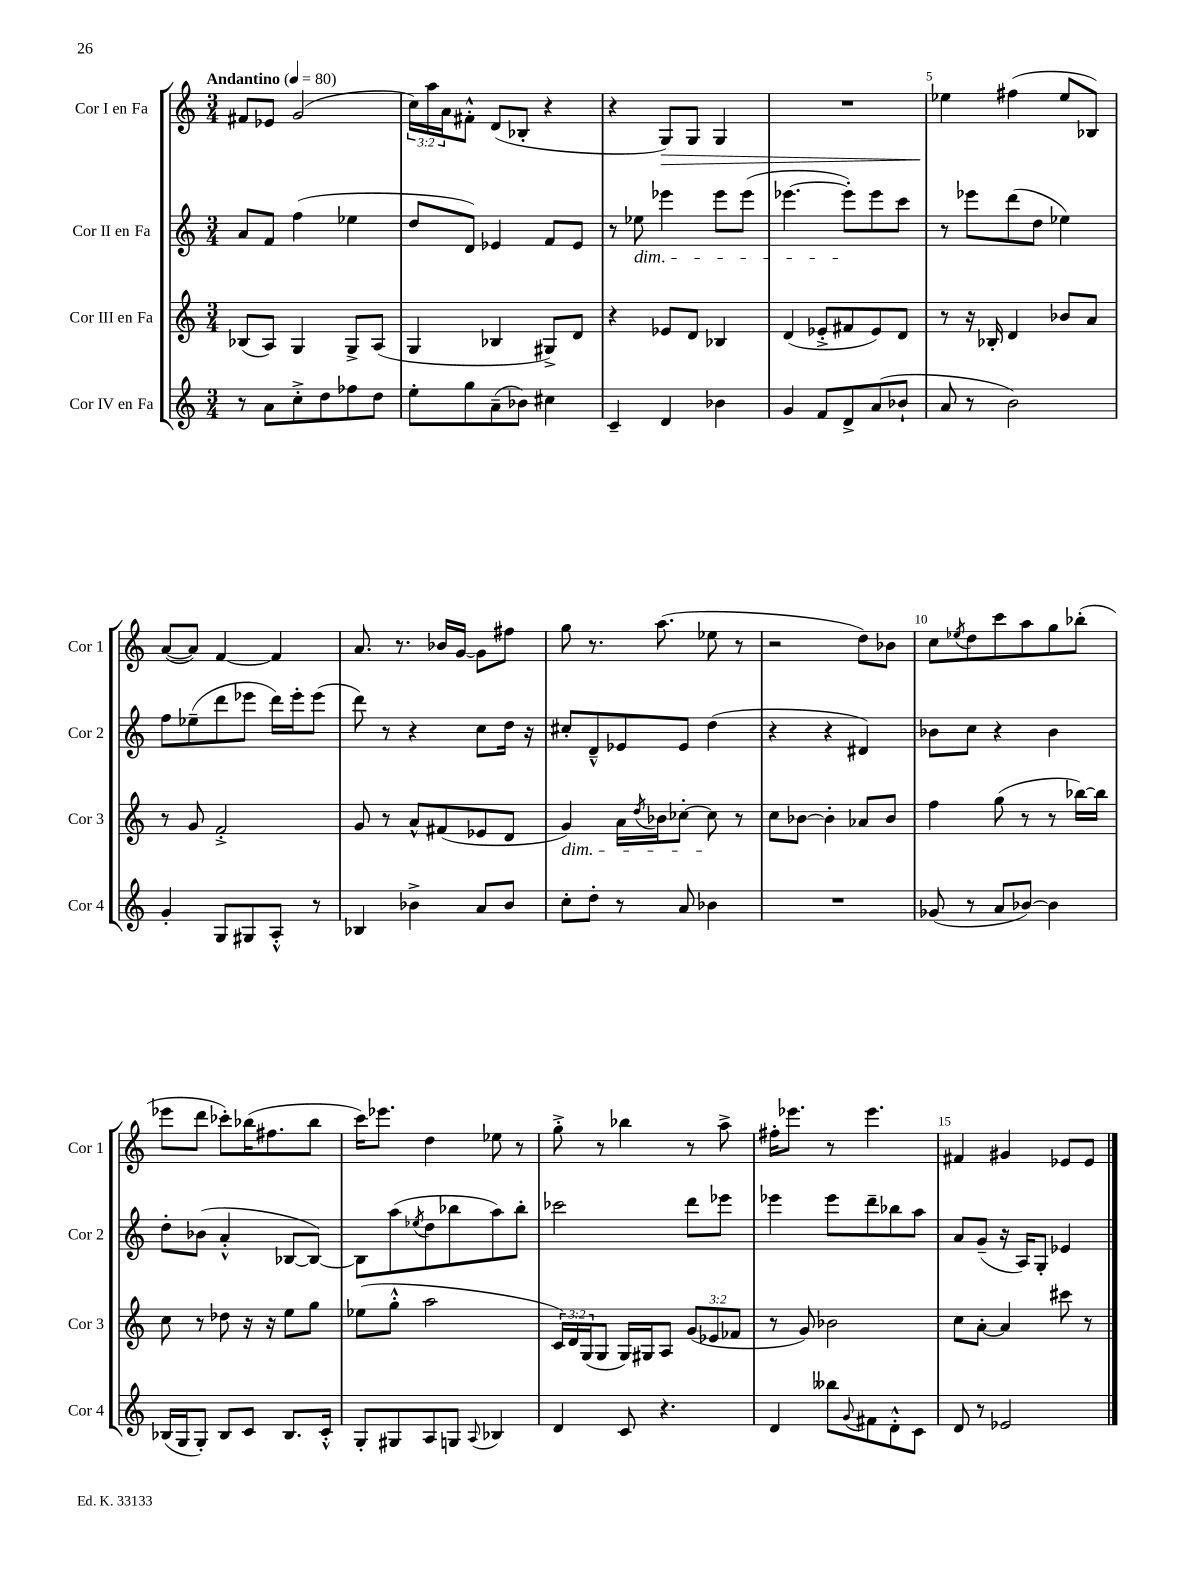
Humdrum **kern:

**kern	**kern	**kern	**kern	**dynam
*part4	*part3	*part2	*part1	*part1
*staff4	*staff3	*staff2	*staff1	*staff1
*I"Cor IV en Fa	*I"Cor III en Fa	*I"Cor II en Fa	*I"Cor I en Fa	*
*I'Cor 4	*I'Cor 3	*I'Cor 2	*I'Cor 1	*
*clefG2	*clefG2	*clefG2	*clefG2	*
*k[]	*k[]	*k[]	*k[]	*
*M3/4	*M3/4	*M3/4	*M3/4	*
*MM80	*MM80	*MM80	*MM80	*
=1	=1	=1	=1	=1
!	!	!	!LO:TX:a:B:t=Andantino	!
8r	(8B-X/L	8a/L	8f#X/L	.
8a\L	8A/J)	8f/J	8e-X/J	.
8cc'^\	4G/	(4ff\	(2g/	.
8dd\	.	.	.	.
8ff-X\	8G^/L	4ee-X\	.	.
8dd\J	(8A/J	.	.	.
=2	=2	=2	=2	=2
8ee'\L	4G/	8dd/L	24cc\LL)	.
.	.	.	24aa\	.
.	.	.	24a\J	.
8gg\	.	8d/J)	8f#X'^^\J	.
(8a~\	4B-X/	4e-X/	(8d/L	.
8b-X\J)	.	.	8B-X'/J	.
4cc#X\	8G#X^/L)	8f/L	4r	.
.	8d/J	8e-/J	.	.
=3	=3	=3	=3	=3
4c~/	4r	8r	4r	.
!	!	!LO:TX:b:i:t=dim.	!	!
.	.	8ee-X\	.	.
!	!	!	!	!LO:HP:b
4d/	8e-X/L	4eee-X\	8G/L)	>
.	8d/J	.	8G/J	.
4b-X\	4B-X/	8eee-\L	4G/	.
.	.	(8eee-\J	.	.
=4	=4	=4	=4	=4
4g/	(4d/	[4.eee-X\	2.r	.
8f/L	8e-X'^/L	.	.	.
8d^/	8f#X/	8eee-'\L])	.	.
(8a/	8e-/)	8eee-\	.	.
8b-X`/J	8d/J	8ccc\J	.	.
=5	=5	=5	=5	=5
8a/	8r	8r	4ee-X\	.
8r	16r	8eee-X\L	.	.
.	16B-X'/	.	.	.
2b\)	4d/	(8ddd\	(4ff#X\	]
.	.	8dd\J	.	.
.	8b-X/L	4ee-X\)	8ee-/L	.
.	8a/J	.	8B-X/J)	.
!!LO:LB:g=z
=6	=6	=6	=6	=6
4g'/	8r	8ff\L	([8a/L	.
.	8g/	(8ee-X~\	8a/J])	.
8G/L	2f'^/	8ddd\	[4f/	.
8G#X/	.	8eee-X\J	.	.
8A'^^/J	.	16ddd\LL)	4f/]	.
.	.	16eee-'\J	.	.
8r	.	(8eee-\J	.	.
=7	=7	=7	=7	=7
4B-X/	8g/	8ddd\)	8.a/	.
.	8r	8r	.	.
.	.	.	8.r	.
4b-X^\	8a^^/L	4r	.	.
.	(8f#X/	.	16b-X/LL	.
.	.	.	[16g/JJ	.
8a/L	8e-X/	8cc\L	8g\L]	.
8b-/J	8d/J	16dd\Jk	8ff#X\J	.
.	.	16r	.	.
=8	=8	=8	=8	=8
!	!LO:TX:b:i:t=dim.	!	!	!
8cc'\L	4g/)	8cc#X'/L	8gg\	.
8dd'\J	.	8d~^^/	8.r	.
8r	16a\LL	8e-X/	.	.
.	8qdd/	.	.	.
.	16b-X\J	.	(8.aa\	.
8a/	[8cc-X'\J	8e-/J	.	.
4b-X\	8cc-\]	(4dd\	8ee-X\	.
.	8r	.	8r	.
=9	=9	=9	=9	=9
2.r	8cc\L	4r	2r	.
.	[8b-X\J	.	.	.
.	4b-'\]	4r	.	.
.	8a-X/L	4d#X/)	8dd\L)	.
.	8b-/J	.	8b-X\J	.
=10	=10	=10	=10	=10
(8g-X/	4ff\	8b-X\L	8cc\L	.
.	.	.	8qee-X/	.
8r	.	8cc\J	8dd\	.
8a/L	(8gg\	4r	8ccc\	.
[8b-X/J)	8r	.	8aa\	.
4b-\]	8r	4b-\	8gg\	.
.	[16bb-X\LL)	.	(8bb-X'\J	.
.	16bb-\JJ]	.	.	.
!!LO:LB:g=z
=11	=11	=11	=11	=11
(16B-X/LL	8cc\	8dd'\L	8eee-X\L	.
16G/J	.	.	.	.
8G'/J)	8r	(8b-X\J	8ddd\J	.
8B-/L	8dd-X\	4a'^^/	8ccc-X'\L)	.
8c/J	16r	.	(16bb-X\K	.
.	16r	.	8.ff#X\	.
8.B-/L	8ee\L	[8B-X/L	.	.
.	8gg\J	8B-/J_)	8bb-\J	.
16c'^^/Jk	.	.	.	.
=12	=12	=12	=12	=12
8G'/L	(8ee-X\L	8B-\L]	16ccc\KL)	.
.	.	.	8.eee-X\J	.
8G#X/	8gg'^^\J	(8aa\	.	.
.	.	8qee-X/	.	.
8A/	2aa\	8dd\	4dd\	.
8Gn/J	.	8bb-X\	.	.
8qqA/	.	.	.	.
4B-X/	.	8aa\)	8ee-X\	.
.	.	8bb-'\J	8r	.
=13	=13	=13	=13	=13
4d/	24c/LL)	2ccc-X\	8gg'^\	.
.	24d/	.	.	.
.	(24G/J	.	.	.
.	8G/J	.	8r	.
8c/	16G/LL)	.	4bb-X\	.
.	16G#X/J	.	.	.
4.r	8A/J	.	.	.
.	(12g/L	8ddd\L	8r	.
.	12e-X/	.	.	.
.	.	8eee-X\J	8aa^\	.
.	12f-X/J	.	.	.
=14	=14	=14	=14	=14
4d/	8r	4eee-X\	16ff#X'\KL	.
.	.	.	8.eee-X\J	.
.	8g/)	.	.	.
8bb--X\L	2b-X\	8eee-\L	8r	.
8qqg/	.	.	.	.
8f#X\	.	8ddd~\	4.eee-\	.
8d'^^\	.	8bb-X\	.	.
8c\J	.	8aa\J	.	.
=15	=15	=15	=15	=15
8d/	8cc\L	8a/L	4f#X/	.
8r	[8a'\J	(8g~/J	.	.
2e-X/	4a/]	16r	4g#X/	.
.	.	16A/KL)	.	.
.	.	8G'/J	.	.
.	8ccc#X\	4e-X/	8e-X/L	.
.	8r	.	8e-/J	.
==	==	==	==	==
*-	*-	*-	*-	*-
